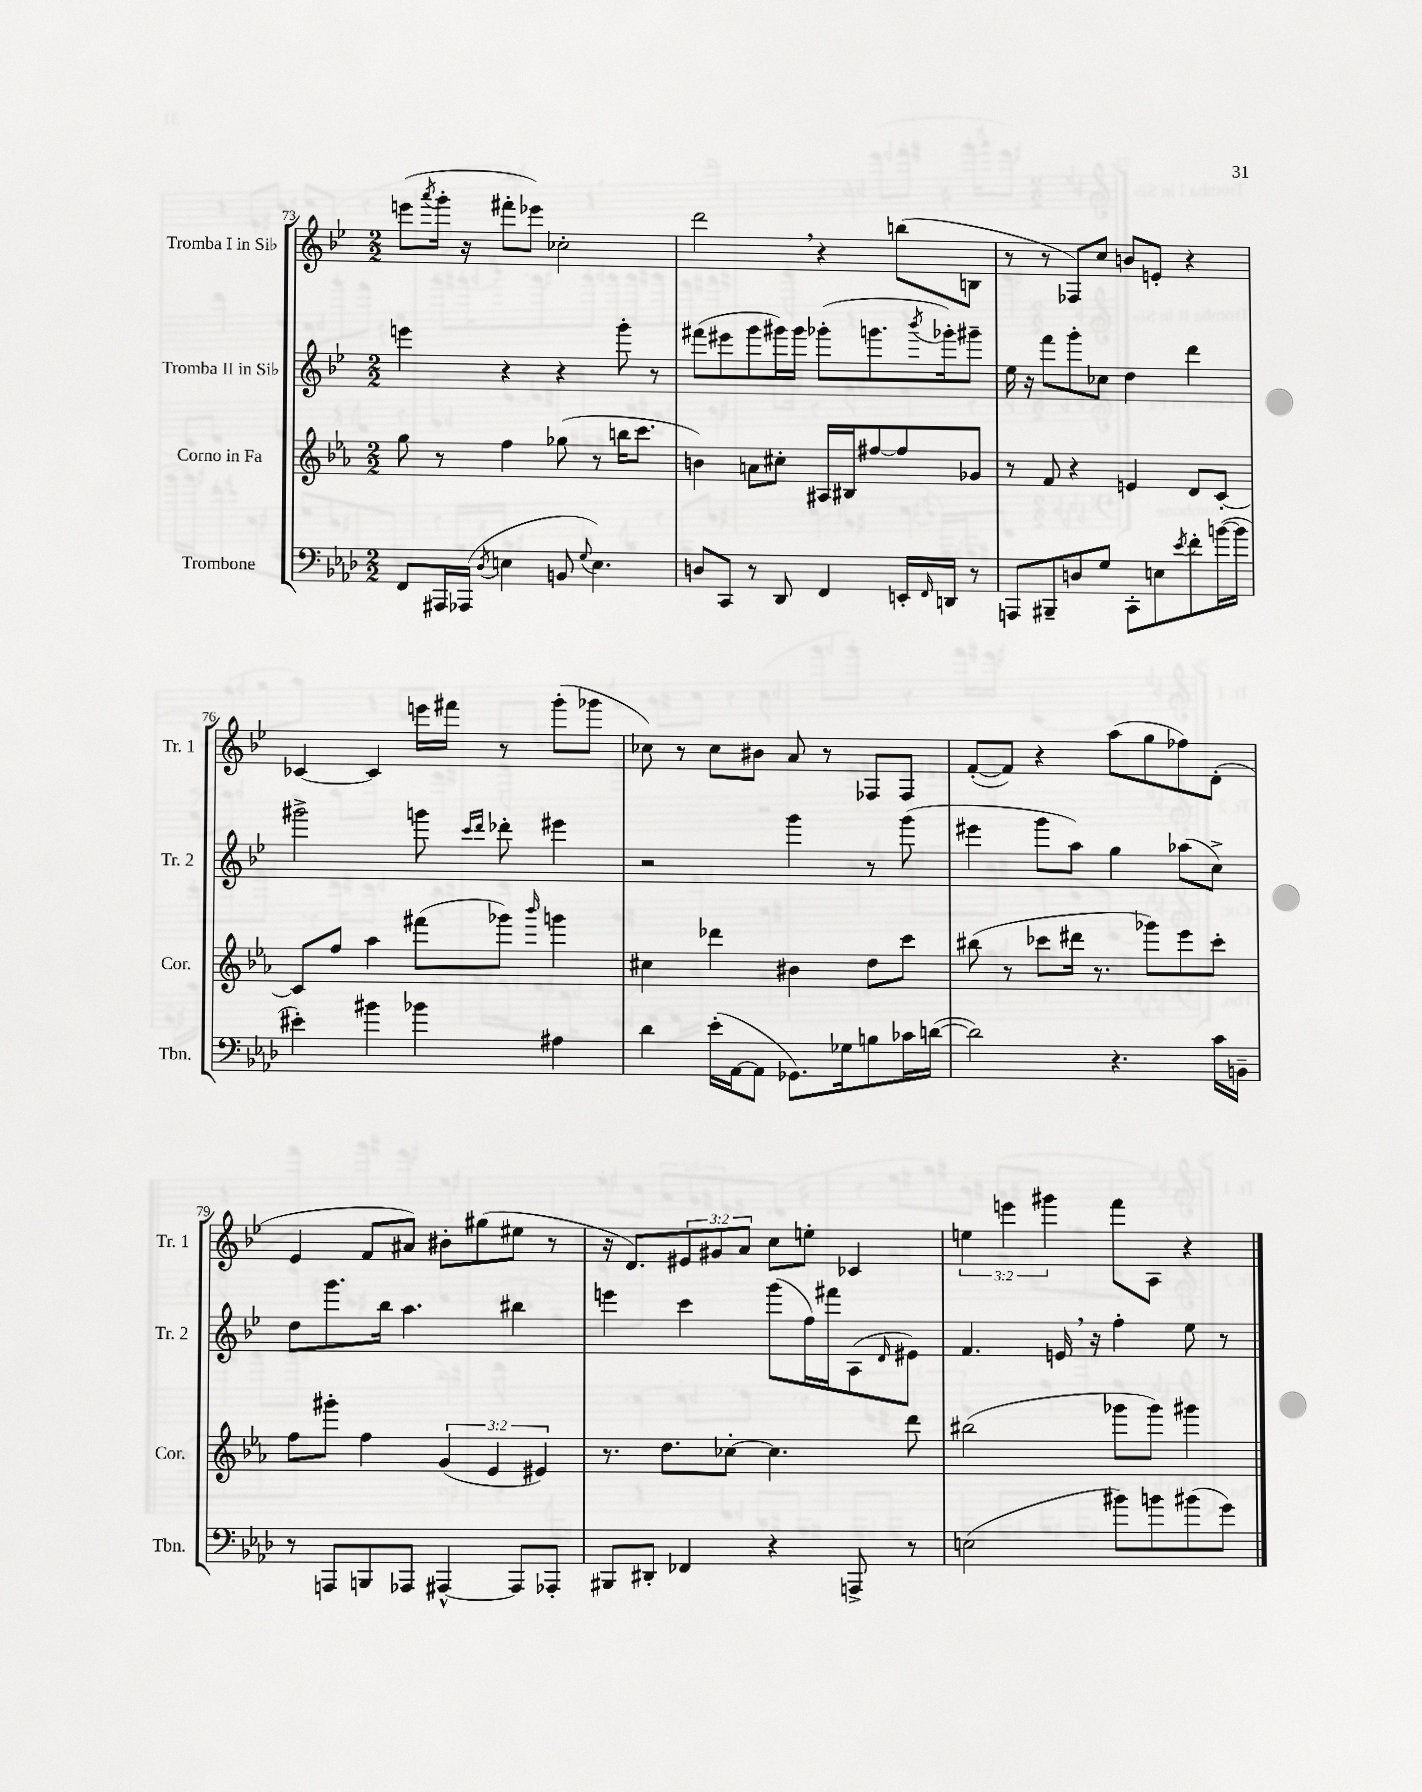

**kern	**kern	**kern	**kern
*staff4	*staff3	*staff2	*staff1
*clefF4	*clefG2	*clefG2	*clefG2
*k[b-e-a-d-]	*k[b-e-a-]	*k[b-e-]	*k[b-e-]
*M2/2	*M2/2	*M2/2	*M2/2
8FF	8gg	4eee	(8eee
.	.	.	8qaaa
16AAA#	8r	.	16ggg'
(16AAA-	.	.	16r
8qD-	.	.	.
4E	4ff	4r	8fff#'
.	.	.	8eee-)
8BB	(8gg-	4r	2cc-'
8qqG	.	.	.
4.E)	8r	.	.
.	16bb	8ggg'	.
.	8.ccc	.	.
.	.	8r	.
=	=	=	=
8D	4b)	(8fff#	2ddd
8CC	.	8eee#	.
8r	8a	8ggg	.
8DD-	8cc#'	16ggg#)	.
.	.	16ggg#	.
4FF	16A#	(8ggg-'	4r
.	16B#	.	.
.	[8ff#	8.ggg	.
16EE'	8ff#]	.	(8bb
16qqFF	.	8qbbb-	.
16DD	.	16ggg-')	.
8r	8g-	8ggg#~	8B
=	=	=	=
8AAA	8r	16ee-	8r
.	.	16r	.
8BBB#~	8f	8fff	8r
8D	4r	8ggg'	8F-)
8G	.	8cc-	8cc
8CC'	4e	4dd	8b
8E	.	.	8e'
8qe-	.	.	.
8f'	8d	4ddd	4r
([16b	[8c'	.	.
16b]	.	.	.
=	=	=	=
4e#')	8c]	2ggg#^	[4c-
.	8ff	.	.
4b#	4aa-	.	4c-]
4b-	(8fff#	8ggg	16eee
.	.	.	16fff#
.	.	16qqccc	.
.	.	16qqddd	.
.	8ggg-)	8ddd-'	8r
.	16qqbbb-	.	.
4A#	4ggg	4eee#	(8ggg'
.	.	.	8ggg-
=	=	=	=
4d-	4cc#	2r	8cc-)
.	.	.	8r
(16e-'	4ddd-	.	8cc-
[16AA-	.	.	.
8AA-]	.	.	8b#
8.GG-)	4b#	4ggg	8a
.	.	.	8r
16G-	.	.	.
8B	8dd	8r	8F-
16c-	8ccc	(8ggg	8F-
([16d	.	.	.
=	=	=	=
2d])	(8bb#	4eee#	([8f'
.	8r	.	8f])
.	8ccc-	8ggg	4r
.	16ddd#	8aa)	.
.	8.r	.	.
4.r	.	4gg	(8aa
.	8ggg-)	.	8gg
.	8eee-	(8aa-	8ff-)
16c	8ccc-'	8cc^)	(8d'
16BB~	.	.	.
=	=	=	=
8r	8ff	8dd	4e-
8AAA	8ggg#'	8.ggg	.
8BBB	4ff	.	8f
.	.	16bb-	.
8AAA-	.	4.aa	8a#)
[4AAA#^^	(6g	.	8b#'
.	.	.	(8gg#
.	6e-	.	.
8AAA#]	.	4bb#	8ee#
.	6e#)	.	.
8AAA-'	.	.	8r
=	=	=	=
8BBB#	8.r	4eee	16r
.	.	.	8.d)
8DD#'	.	.	.
.	8.dd	.	.
4FF-	.	4ccc	12e#
.	.	.	12g#
.	[8cc-'	.	.
.	.	.	12a
4r	4.cc-]	(8ggg	8cc
.	.	16ff)	8ee'
.	.	16fff#	.
8AAA^	.	(8A	4c-
.	.	16qqd	.
8r	8ddd	8e#)	.
=	=	=	=
(2E	(2bb#	4.f	6ee
.	.	.	6eee
.	.	.	6ggg#
.	.	16e	.
.	.	16r	.
8b#)	8ggg-	4ff'	8fff
8b	8ggg-)	.	8A
(8b#	4ggg#	8ee-	4r
8g)	.	8r	.
==	==	==	==
*-	*-	*-	*-
